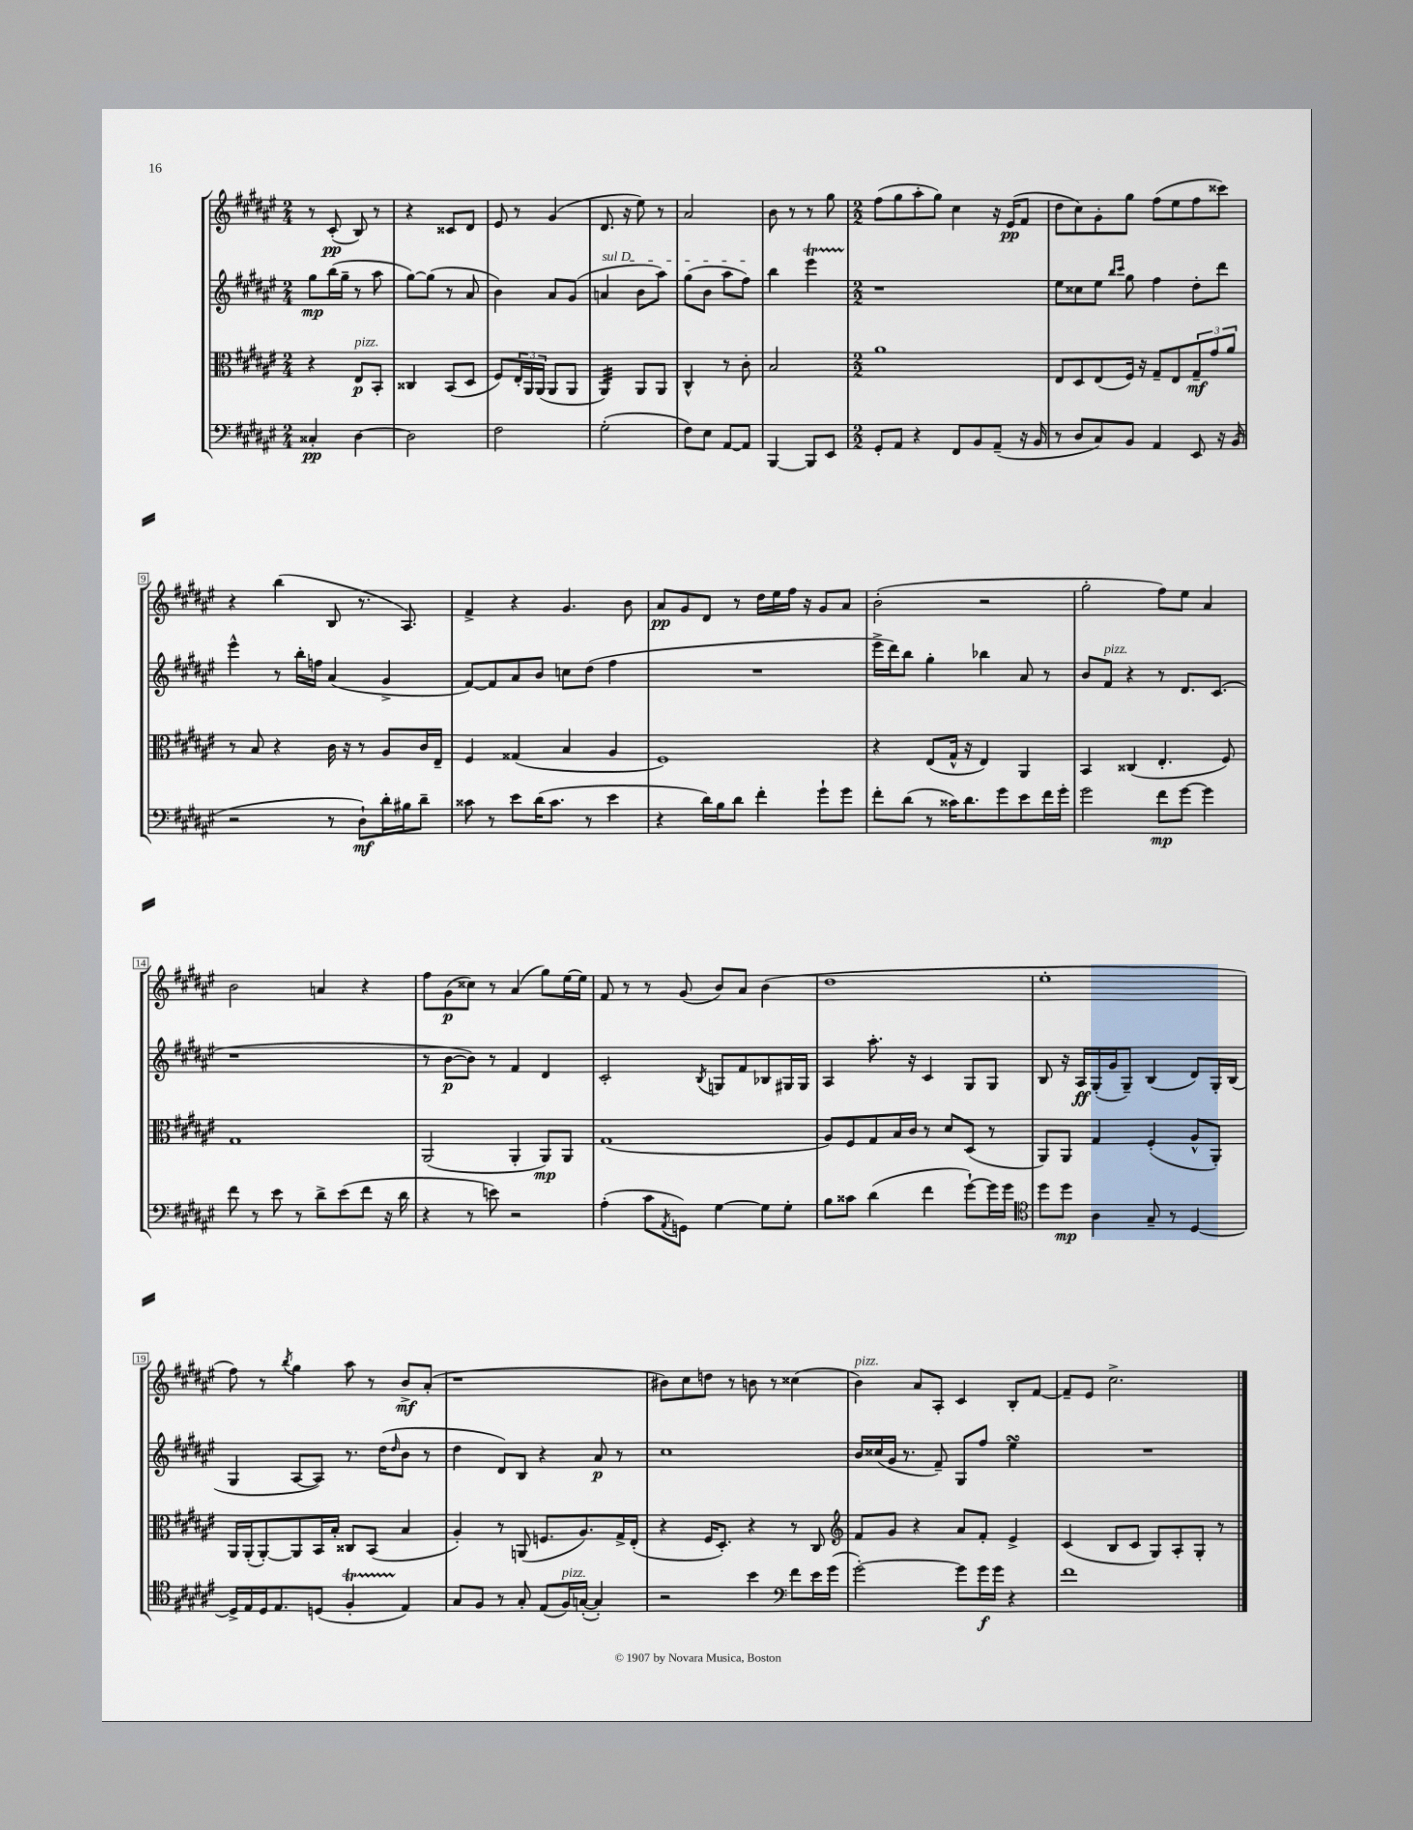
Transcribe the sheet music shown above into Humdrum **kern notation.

**kern	**kern	**kern	**kern
*staff4	*staff3	*staff2	*staff1
*clefF4	*clefC3	*clefG2	*clefG2
*k[f#c#g#d#a#e#]	*k[f#c#g#d#a#e#]	*k[f#c#g#d#a#e#]	*k[f#c#g#d#a#e#]
*M2/4	*M2/4	*M2/4	*M2/4
4C##'/	4r	8gg#\L	8r
.	.	(16bb\L	(8c#'/
.	.	16gg#~\JJ	.
[4D#\	8E#/L	8r	8B/)
.	8BB'/J	8aa#\	8r
=	=	=	=
2D#\]	4C##/	[8gg#\L)	4r
.	.	(8gg#\]J	.
.	(8BB/L	8r	8c##/L
.	8D#/J	8a#/	8d#/J
=	=	=	=
2F#\	8F#/L)	4b\)	8e#/
.	24E#'/L	.	8r
.	24AA#/	.	.
.	(24AA#/JJ	.	.
.	8AA#/L	8a#/L	(4g#/
.	8AA#/J	(8g#/J	.
=	=	=	=
(2G#'\	4AA#/)	4a/	8.d#/
.	.	.	16r
.	8AA#/L	8b\L	8ee#\)
.	8AA#/J	8aa#\J)	8r
=	=	=	=
8F#\L)	4C#^^/	(8gg#\L	2a#/
8E#\J	.	8b\J	.
[8AA#/L	8r	8aa#\L	.
8AA#/]J	8c#'\	8ff#\J)	.
=	=	=	=
[4BBB/	2B/	4bb\	8b\
.	.	.	8r
8BBB/]L	.	4eee#\	8r
8EE#/J	.	.	8gg#\
=	=	=	=
*M2/2	*M2/2	*M2/2	*M2/2
8GG#'/L	1a#	1r	(8ff#\L
8AA#/J	.	.	8gg#\
4r	.	.	8aa#'\
.	.	.	8gg#\J)
8FF#/L	.	.	4cc#\
8BB/	.	.	.
(8AA#~/J	.	.	16r
.	.	.	(16e#/LK
16r	.	.	8f#/J
16BB/	.	.	.
=	=	=	=
8r	8E#/L	8ee#\L	8dd#\L
8D#/L	8D#/	8cc##\	8cc#\)
8C#/)	(8E#/	8ee#\J	8g#'\
.	.	16qqbb/LL	.
.	.	16qqccc#/JJ	.
8BB/J	16F#/Jk)	8gg#\	8gg#\J
.	16r	.	.
4AA#/	8G#~/L	4ff#\	(8ff#\L
.	8E#/	.	8ee#\
8EE#/	12G#~/	8dd#'\L	8ff#\
.	12g#/	.	.
16r	.	8ddd#\J	8ccc##\J)
.	12a#/J	.	.
(16BB/	.	.	.
=	=	=	=
2r	8r	4eee#^^\	4r
.	8B/	.	.
.	4r	8r	(4bb\
.	.	16bb'\LL	.
.	.	16ff\JJ	.
8r	16c#\	(4a#/	8B/
.	16r	.	.
8D#`\L)	8r	.	8.r
16d#'\L	8A#/L	4g#^/	.
16B#\J	.	.	8.A#/)
8d#~\J	16c#/L	.	.
.	16E#~/JJ	.	.
=	=	=	=
8c##\	4F#/	[8f#/L)	4f#^/
8r	.	8f#/]	.
8e#\L	(4G##/	8a#/	4r
(16d#\K	.	8b/J	.
8.c##\J	.	.	.
.	4B/	8cc\L	4.g#/
8r	.	(8dd#\J	.
4e#\	4A#/	4ff#\	.
.	.	.	8b\
=	=	=	=
4r	1F#)	1r	8a#/L
.	.	.	8g#/
16d#\LL)	.	.	8d#/J
16B\J	.	.	.
8d#\J	.	.	8r
4f#'\	.	.	16dd#\LL
.	.	.	16ee#\
.	.	.	16ff#\JJ
.	.	.	16r
8g#`\L	.	.	8g#/L
8g#\J	.	.	8a#/J
=	=	=	=
8f#'\L	4r	16eee#^\LL	(2b'\
.	.	16ddd#\J)	.
(8d#\J	.	8bb\J	.
8r	(8E#/L	4gg#'\	.
16c##\LK)	16G#^^/Jk	.	.
8.d#\	16r	.	.
.	4E#/)	4bb-\	2r
8g#\	.	.	.
8e#\	4AA#/	8a#/	.
16f#\L	.	8r	.
16g#'\JJ	.	.	.
=	=	=	=
2g#\	4BB/	8b/L	2gg#'\
.	.	8f#/J	.
.	(4C##/	4r	.
8f#\L	4.E#'/	8r	8ff#\L)
[8g#\J	.	8.d#/L	8ee#\J
4g#\]	.	.	4a#/
.	.	(8.c#/J	.
.	8F#/)	.	.
=	=	=	=
8f#\	1G#	1r	2b\
8r	.	.	.
8e#\	.	.	.
8r	.	.	.
8d#^\L	.	.	4a/
(8e#\	.	.	.
8f#\J	.	.	4r
16r	.	.	.
16d#\	.	.	.
=	=	=	=
4r	(2AA#/	8r	8ff#\L
.	.	[8b\L	(8g#\
8r	.	8b\]J)	8cc##\J)
8e\)	.	8r	8r
2r	4AA#'/	4f#/	(4a#/
.	8AA#/L)	4d#/	8gg#\L)
.	8AA#/J	.	[16ee#\L
.	.	.	16ee#\]JJ
=	=	=	=
(4A#'\	(1G#	2c#'/	8f#/
.	.	.	8r
8c#\L	.	.	8r
8qAA#/	.	.	.
8GG\J)	.	.	(8g#/
.	.	8qB/	.
[4G#\	.	8G/L	8b/L)
.	.	8f#/	8a#/J
8G#\]L	.	8B-/	(4b\
8G#'\J	.	16G#/L	.
.	.	16G#/JJ	.
=	=	=	=
8B\L	8A#/L)	4A#/	1dd#
8c##\J	8F#/	.	.
(4d#\	8G#/	8.aa#'\	.
.	16B/L	.	.
.	16c#/JJ	16r	.
4f#\	8r	4c#/	.
.	8d#/L	.	.
[8g#`\L)	(8D#/J	8G#/L	.
16g#\]L	8r	8G#/J	.
16g#\JJ	.	.	.
=	=	=	=
*clefC4	*	*	*
8dd#\L	8AA#/L)	8B/	1ee#'
8dd#\J	8AA#/J	16r	.
.	.	16A#/LL	.
4A#\	4G#/	(16G#'/	.
.	.	16g#/J	.
.	.	8G#~/J)	.
8G#~/	(4F#'/	(4B/	.
8r	.	.	.
[4D#/	8A#^^/L	8d#/L)	.
.	8AA#'/J)	16G#'/L	.
.	.	(16B/JJ	.
=	=	=	=
16D#^/]LL	16AA#/LL	4G#/	8ff#\)
16E#/	(16AA#'/J	.	.
16D#/J	[8AA#'/)	.	8r
8.E#/	.	.	.
.	.	.	8qbb/
.	8AA#/]	[8A#/L	4gg#\
(8D/J	16BB/L	8A#/]J)	.
.	16B'/JJ	.	.
4F#'/	8C##/L	8.r	8aa#\
.	(8BB/J	.	8r
.	.	(16dd#\LK	.
.	.	16qqdd#/	.
4E#/)	4B/	8b\J	8b^/L
.	.	8r	(8a#'/J
=	=	=	=
8G#/L	4A#'/)	4dd#\	1r
8F#/J	.	.	.
8r	8r	8d#/L)	.
8G#'/	(8AA/	8B/J	.
(8E#/L	8.F/L	4r	.
16F#/L)	.	.	.
([16G'/JJ	8.A#/)	.	.
4G'/])	.	8a#/	.
.	16G#^/L	8r	.
.	(16E#'/JJ	.	.
=	=	=	=
2r	4r	1cc#	8b#\L)
.	.	.	8cc#\
.	16F#/LK	.	8dd\J
.	8.D#'/J)	.	.
.	.	.	8r
4b\	4r	.	8b\
.	.	.	8r
*clefF4	*	*	*
8f#\L	8r	.	(4cc##\
16e#\L	8C#/	.	.
(16g#\JJ	.	.	.
=	=	=	=
*	*clefG2	*	*
[2g#'\)	8f#/L	16b/LL	4b\)
.	.	(16cc##/	.
.	8g#/J	16g#/JJ	.
.	.	8.r	.
.	4r	.	8a#/L
.	.	8f#~/)	8A#'/J
8g#\]L	8a#/L	8G#/L	4c#/
16g#\L	8f#'/J	8ff#/J	.
16g#\JJ	.	.	.
4r	4e#^/	4ee#\	8B'/L
.	.	.	[8f#/J
=	=	=	=
1f#	(4c#/	1r	8f#~/]L
.	.	.	8e#/J
.	8B/L	.	2.cc#^\
.	8c#/J	.	.
.	8G#/L)	.	.
.	8A#'/	.	.
.	8G#'/J	.	.
.	8r	.	.
==	==	==	==
*-	*-	*-	*-
